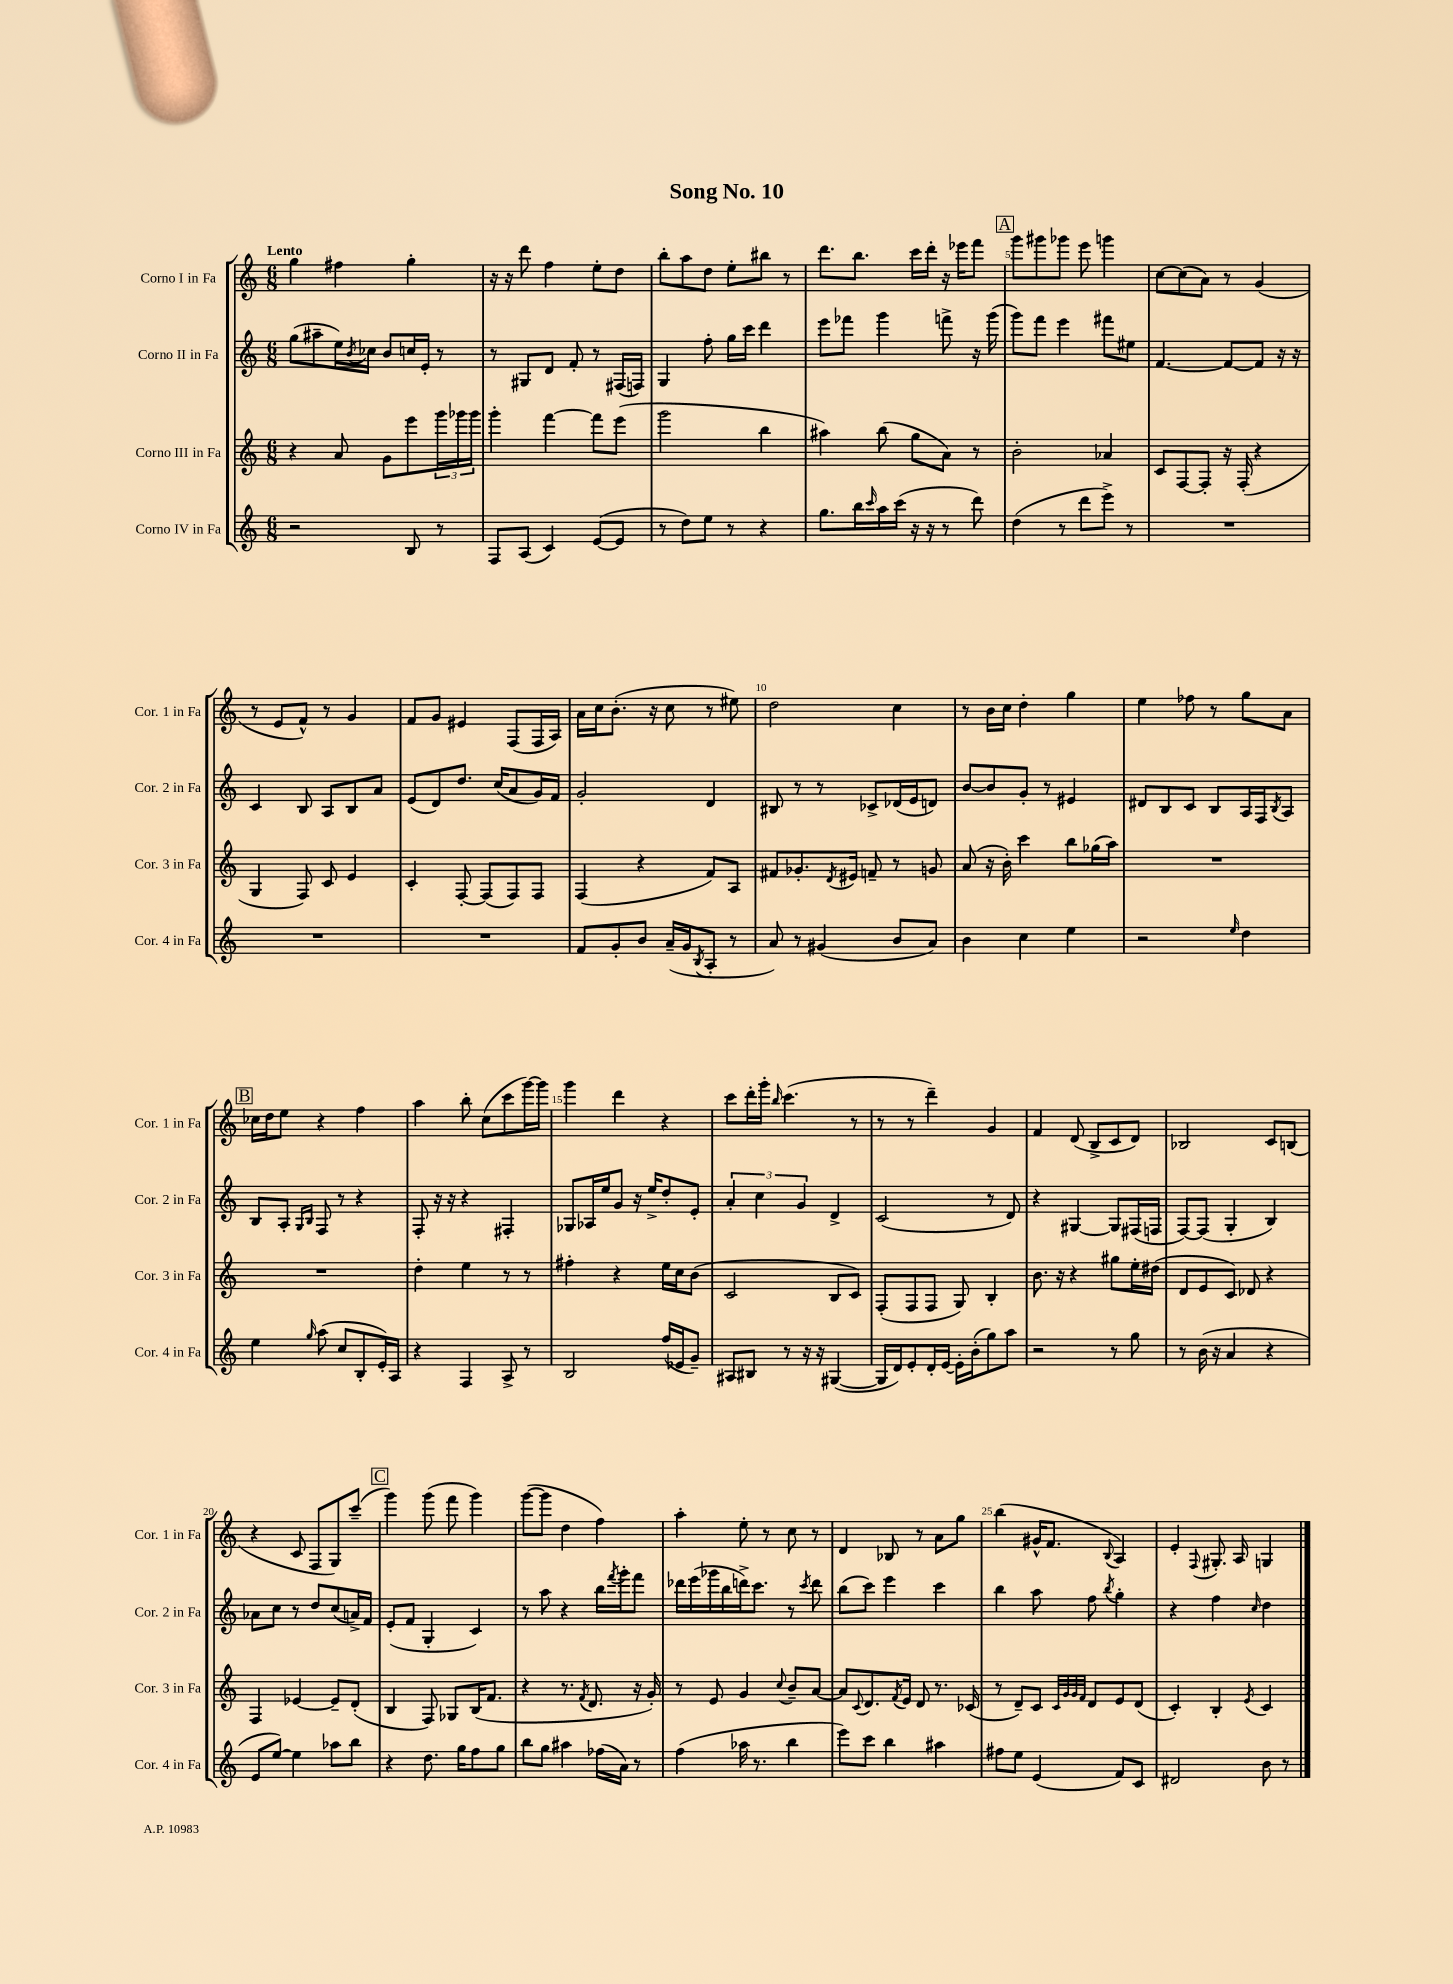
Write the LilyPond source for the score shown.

\header { title = "Song No. 10" }
<<
\new StaffGroup <<
\new Staff = "s0" \with { instrumentName = "Corno I in Fa" shortInstrumentName = "Cor. 1 in Fa" } {
    \clef treble \key c \major \numericTimeSignature \time 6/8 \tempo "Lento"
    g''4 fis''4 g''4-. |
    r16 r16 d'''8 f''4 e''8-. d''8 |
    b''8-. a''8 d''8 e''8-. bis''8 r8 |
    d'''8. b''8. c'''16 d'''16-. r16 ees'''16 f'''8 |
    \mark \markup { \box "A" } g'''8 gis'''8 ges'''8 e'''8 g'''4 |
    c''8~ c''8( a'8) r8 g'4( |
    r8 e'8 f'8-^) r8 g'4 |
    f'8 g'8 eis'4 f8( f16 a16) |
    a'16 c''16 b'8.-.( r16 c''8 r8 eis''8) |
    d''2 c''4 |
    r8 b'16 c''16 d''4-. g''4 |
    e''4 fes''8 r8 g''8 a'8 |
    \mark \markup { \box "B" } ces''16 d''16 e''8 r4 f''4 |
    a''4 b''8-. c''8( c'''8 g'''16~) g'''16 |
    g'''4 d'''4 r4 |
    c'''8 d'''16-. g'''16-. \grace { b''16 } c'''4.( r8 |
    r8 r8 d'''4--) g'4 |
    f'4 d'8( b8-> c'8 d'8) |
    bes2 c'8 b8( |
    r4 c'8 f8 g8) c'''8--( |
    \mark \markup { \box "C" } g'''4) g'''8( f'''8 g'''4) |
    g'''8~( g'''8 d''4 f''4) |
    a''4-. e''8-. r8 c''8 r8 |
    d'4 bes8 r8 a'8 g''8 |
    b''4( gis'16-^ f'8. \appoggiatura { b8 } a4) |
    e'4-. \appoggiatura { f8 } gis8.-. a16 g4 \bar "|." |
}
\new Staff = "s1" \with { instrumentName = "Corno II in Fa" shortInstrumentName = "Cor. 2 in Fa" } {
    \clef treble \key c \major \numericTimeSignature \time 6/8
    g''8( ais''8-- e''16) \acciaccatura { b'8 } ces''16 b'8 c''16 e'16-. r8 |
    r8 gis8 d'8 f'8-. r8 fis16( f16) |
    g4 f''8-. g''16 c'''16 d'''4 |
    e'''8 fes'''8 g'''4 f'''8-> r16 g'''16( |
    \mark \markup { \box "A" } g'''8) f'''8 e'''4 fis'''8 eis''8 |
    f'4.~ f'8~ f'8 r16 r16 |
    c'4 b8 a8 b8 a'8 |
    e'8( d'8) d''8. c''16( a'8 g'16) f'16 |
    g'2-. d'4 |
    bis8 r8 r8 ces'8-> des'16( e'16 d'8) |
    b'8~ b'8 g'8-. r8 eis'4 |
    dis'8 b8 c'8 b8 a16 f16 \acciaccatura { b8 } a8 |
    \mark \markup { \box "B" } b8 a8-. \grace { g16 b16 } f8 r8 r4 |
    f8-. r16 r16 r4 fis4-. |
    ges8 aes16 e''16 g'8 r16 e''16-> d''8-. e'8-. |
    \tuplet 3/2 { a'4-. c''4 g'4 } d'4-> |
    c'2( r8 d'8) |
    r4 gis4~ gis8 fis16( f16 |
    f8~) f8( g4-. b4) |
    aes'8 c''8 r8 d''8 c''8( a'16->) f'16 |
    \mark \markup { \box "C" } e'8-.( f'8 g4-. c'4) |
    r8 a''8 r4 b''16 \acciaccatura { f'''8 } g'''16-. f'''8 |
    des'''16 e'''16( ges'''16 b''16 d'''16->) c'''8. r8 \acciaccatura { c'''8 } d'''8 |
    b''8( c'''8) e'''4 c'''4 |
    b''4 a''8 f''8 \acciaccatura { b''8 } g''4-. |
    r4 f''4 \grace { c''16 } d''4 \bar "|." |
}
\new Staff = "s2" \with { instrumentName = "Corno III in Fa" shortInstrumentName = "Cor. 3 in Fa" } {
    \clef treble \key c \major \numericTimeSignature \time 6/8
    r4 a'8 g'8 e'''8 \tuplet 3/2 { g'''16 ges'''16 ges'''16 } |
    g'''4-. f'''4~ f'''8 e'''8( |
    g'''2 b''4 |
    ais''4) b''8( g''8 a'8) r8 |
    \mark \markup { \box "A" } b'2-. aes'4 |
    c'8 f8~ f8-. r16 f16-.( r4 |
    g4 f8) c'8 e'4 |
    c'4-. f8~-. f8( f8) f8 |
    f4( r4 f'8) a8 |
    fis'8 ges'8.-. \acciaccatura { d'8 } eis'16 f'8-- r8 g'8 |
    a'8( r16 b'16-.) c'''4 b''8 ges''16( a''16) |
    R2. |
    \mark \markup { \box "B" } R2. |
    d''4-. e''4 r8 r8 |
    fis''4-. r4 e''16 c''16 b'8( |
    c'2 b8 c'8) |
    f8-.( f8 f8 g8) b4-. |
    b'8. r16 r4 gis''8 e''16-. dis''16( |
    d'8 e'8 c'8) des'8 r4 |
    f4 ees'4~ ees'8-- d'8-.( |
    \mark \markup { \box "C" } b4 f8) ges8 b16( f'8. |
    r4 r8. \acciaccatura { f'8 } d'8. r16 g'16-.) |
    r8 e'8 g'4 \appoggiatura { c''8 } b'8-- a'8~ |
    a'8 \appoggiatura { c'8 } d'8. \acciaccatura { f'8 } e'16 d'8 r8. ces'16( |
    r8 d'8--) c'8 \grace { c'32 g'32 g'32 f'32 } d'8 e'8 d'8( |
    c'4-.) b4-. \acciaccatura { e'8 } c'4 \bar "|." |
}
\new Staff = "s3" \with { instrumentName = "Corno IV in Fa" shortInstrumentName = "Cor. 4 in Fa" } {
    \clef treble \key c \major \numericTimeSignature \time 6/8
    r2 b8 r8 |
    f8 a8( c'4) e'8~( e'8 |
    r8 d''8) e''8 r8 r4 |
    g''8. b''16 \grace { c'''16 } a''16 c'''16( r16 r16 r8 d'''8) |
    \mark \markup { \box "A" } d''4( r8 d'''8 e'''8->) r8 |
    R2. |
    R2. |
    R2. |
    f'8 g'8-. b'8 a'16--( g'16 \acciaccatura { b8 } a8-. r8 |
    a'8) r8 gis'4( b'8 a'8) |
    b'4 c''4 e''4 |
    r2 \grace { e''16 } d''4 |
    \mark \markup { \box "B" } e''4 \grace { g''16 } a''8( c''8 b8-. e'16-.) a16 |
    r4 f4 a8-> r8 |
    b2 f''16( ees'16 g'8--) |
    ais8 bis8 r8 r16 r16 gis4~( |
    gis16 d'16) e'8-. d'16-. e'16~ e'16-. b'16-.( g''8) a''8 |
    r2 r8 g''8 |
    r8 b'16( r16 a'4 r4 |
    e'8 e''8~) e''4 aes''8 b''8 |
    \mark \markup { \box "C" } r4 d''8. g''16 f''8 g''8 |
    b''8 g''8 ais''4 fes''16( a'16) r8 |
    f''4( aes''16 r8. b''4 |
    e'''8) c'''8 b''4 ais''4 |
    fis''8 e''8 e'4( f'8) c'8 |
    dis'2 b'8 r8 \bar "|." |
}
>>
>>
\layout { \context { \Score \override BarNumber.break-visibility = ##(#f #t #t) barNumberVisibility = #(every-nth-bar-number-visible 5) } }
